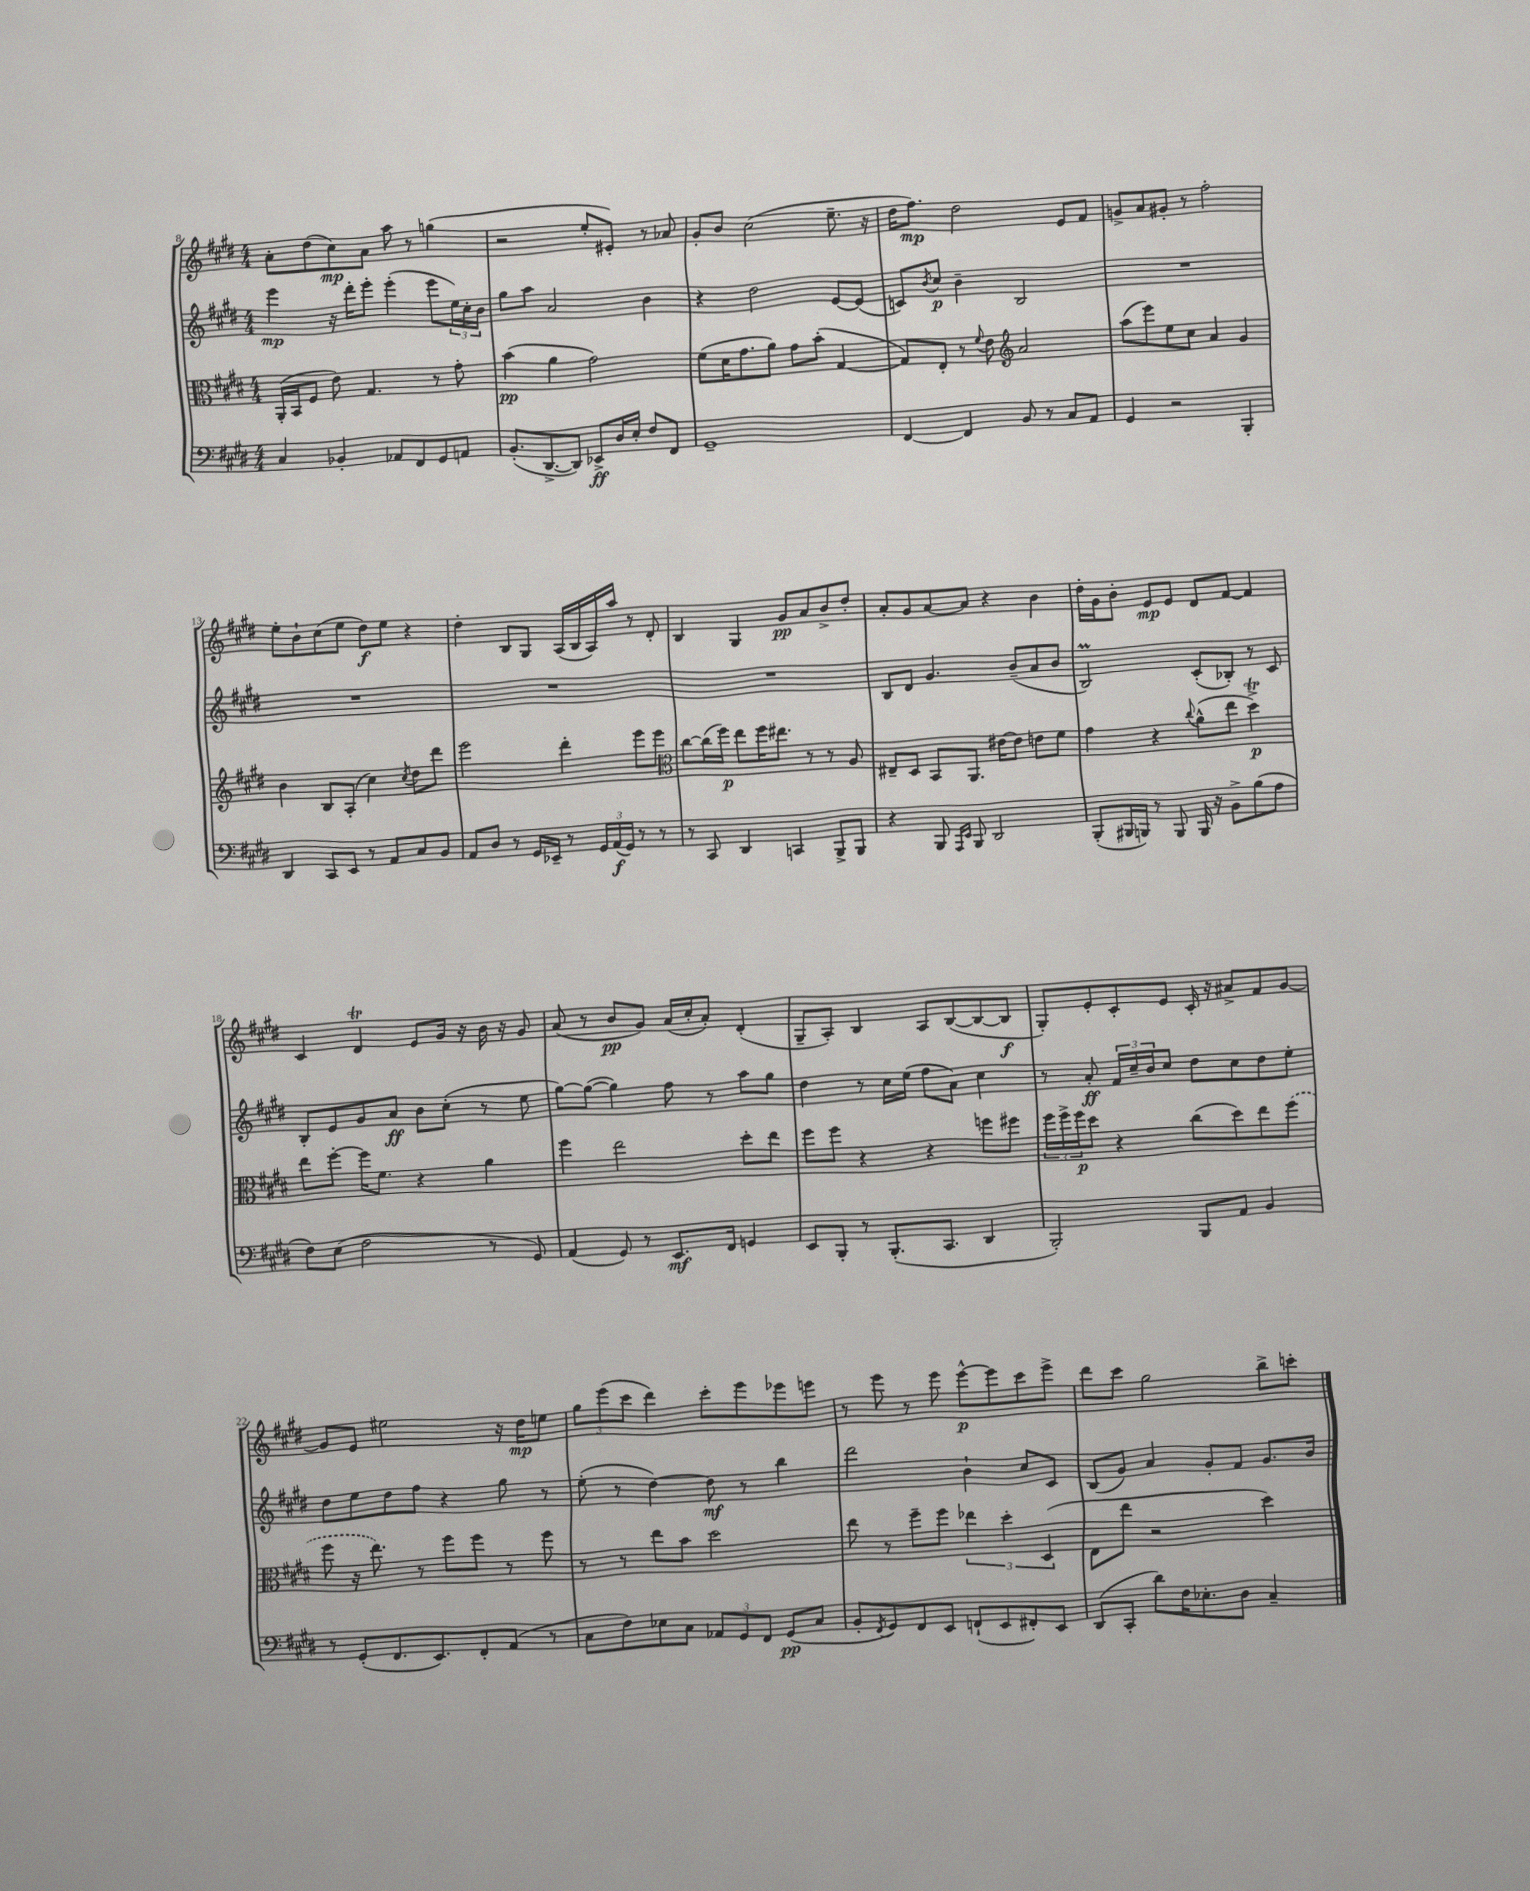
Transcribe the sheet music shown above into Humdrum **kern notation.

**kern	**kern	**kern	**kern
*staff4	*staff3	*staff2	*staff1
*clefF4	*clefC3	*clefG2	*clefG2
*k[f#c#g#d#]	*k[f#c#g#d#]	*k[f#c#g#d#]	*k[f#c#g#d#]
*M4/4	*M4/4	*M4/4	*M4/4
4C#	(16AA'	4eee	8a'
.	16BB	.	.
.	8F#	.	(8dd#
4BB-'	8e)	16r	8cc#)
.	.	16ddd#'	.
.	4.G#	8eee'	8a
8AA-	.	(4eee'	8aa
8FF#	.	.	8r
8GG#	8r	8eee	(4gg
8AA	8g#'	24ee)	.
.	.	24cc#'	.
.	.	24b	.
=	=	=	=
(8.BB'	(4b	8gg#	2r
.	.	8aa	.
[8.DD#^	.	.	.
.	4a	2a	.
8DD#])	.	.	.
8EE-^	2g#)	.	8ee'
16D#	.	.	8e#')
16E'	.	.	.
8F#	.	4b	8r
8FF#	.	.	8a-
=	=	=	=
1GG#~	(8f#	4r	8g#'
.	16d#	.	8b
.	8.g#	.	.
.	.	2dd#	(2cc#
.	8a)	.	.
.	8g#	.	.
.	(8b'	.	.
.	[4G#	[8e	8.ee~
.	.	(8e]	.
.	.	.	16r
=	=	=	=
[4FF#	8G#])	8c)	16dd#
.	.	.	8.ff#)
.	.	8qb	.
.	8E'	8cc#	.
4FF#]	8r	4b~	2dd#
.	8qqf#	.	.
.	8e	.	.
*	*clefG2	*	*
8BB	2a	2B	.
8r	.	.	.
8C#	.	.	8e
8AA	.	.	8f#
=	=	=	=
4GG#	(8aa	1r	8g^
.	8eee)	.	8a
2r	8ee	.	8g#'
.	8cc#	.	8r
.	4a	.	2ff#'
4BBB'	4g#	.	.
=	=	=	=
4DD#	4b	1r	8ee'
.	.	.	8b`
8CC#	8B	.	(8cc#
8EE	(8A'	.	8ee
8r	4cc#)	.	8dd#)
8AA	.	.	8ee
.	8qcc#	.	.
8C#	8dd#	.	4r
8BB	8ddd#	.	.
=	=	=	=
8AA	2eee	1r	4dd#'
8D#	.	.	.
8r	.	.	8B
16GG#	.	.	8G#
16EE-~	.	.	.
8r	4ddd#'	.	(16A
.	.	.	16B
24GG#	.	.	16A)
(24AA	.	.	.
.	.	.	16aa
24GG#)	.	.	.
8r	8eee	.	8r
8r	8eee	.	8d#'
=	=	=	=
*	*clefC3	*	*
8r	[8cc#	1r	4B
8CC#	(16cc#]	.	.
.	16ff#)	.	.
4DD#	8ee	.	4G#
.	16ff#	.	.
.	8.ee#	.	.
4CC	.	.	8g#
.	8r	.	8a
8BBB^	8r	.	8b^
8BBB	8A	.	8dd#'
=	=	=	=
4r	8E#~	8B	8a'
.	8D#	8d#	8g#
8BBB	8BB	4.g#	[8a
16qqAAA	.	.	.
16qqEE	.	.	.
8BBB	8.AA	.	8a]
2DD#	.	.	4r
.	[16e#	.	.
.	8e#]	(8b~	.
.	8e	8a	4b
.	8f#	8b	.
=	=	=	=
(8BBB'	4g#	2B)	16dd#'
.	.	.	16g#
16BBB#	.	.	8b'
16BBB)	.	.	.
8r	4r	.	8e
8BBB	.	.	8e
.	8qqcc#	.	.
16BBB	(8a^^	(8c#'	8d#
16r	.	.	.
8BB^	8ee	8B-')	[8f#
(8B	4dd#^)	8r	4f#]
8A	.	8c#	.
=	=	=	=
8F#)	8ee	8B'	4c#
(8E	[8ff#'	8e	.
2F#	16ff#]	8g#	4d#
.	8.f#	.	.
.	.	8a	.
.	4r	8b	8e
.	.	(8cc#'	16g#
.	.	.	16r
8r	4a	8r	16b
.	.	.	16r
8GG#)	.	8ee	8g#
=	=	=	=
(4AA	4ff#	[8gg#)	(8a
.	.	(8gg#_	8r
8GG#)	2ee	4gg#])	8b
8r	.	.	8g#)
8.EE	.	8ff#	(16a
.	.	.	16cc#'
.	.	8r	8a')
16FF#	.	.	.
4GG	8dd#'	8aa	(4d#'
.	8ee	8gg#	.
=	=	=	=
8EE	8ff#	4dd#	8G#~
8BBB'	8ff#	.	8A')
8r	4r	8r	4B
(8.BBB'	.	16cc#	.
.	.	(16ee	.
.	4r	8ff#	8A
8.CC#	.	.	.
.	.	8a)	([8B
4DD#	8ff	4cc#	8B_
.	8ff#	.	8B]
=	=	=	=
2BBB')	24ff#	8r	8G#')
.	24ff#^	.	.
.	24ff#	.	.
.	8dd#	8a'	8e'
.	4r	24f#	8c#'
.	.	24cc#~	.
.	.	24b	.
.	.	8cc#	8e
8BBB	(8cc#	8dd#	16c#'
.	.	.	16r
8AA	8dd#)	8cc#	8a#^
4BB	8ee	8dd#	8f#
.	(8ff#	8ee'	[8g#
=	=	=	=
8r	8ff#	8dd#	8g#]
(8GG#'	16r	8ee	8e
.	8.ee)	.	.
8.FF#	.	8dd#	2ee#
.	8r	8ff#	.
8.EE)	.	.	.
.	8ff#	4r	.
8FF#'	8ff#	.	.
(8AA	8r	8gg#	16r
.	.	.	16dd#
8r	8ff#	8r	8ee
=	=	=	=
8C#	8r	(8ee'	12gg#
.	.	.	(12eee
8F#)	8r	8r	.
.	.	.	12ccc#
8E-	8ee	[4dd#)	4ddd#)
8C#	8b	.	.
12AA-	2dd#	8dd#]	8ccc#'
12GG#	.	.	.
.	.	8r	8eee
12FF#	.	.	.
(8GG#	.	4bb	8eee-
8C#	.	.	8eee
=	=	=	=
8BB'	8ee	2ddd#	8r
8qFF#	.	.	.
8GG#)	8r	.	8eee
8FF#	8ff#~	.	8r
8EE	8ff#	.	8eee
(8FF`	6ee-	4b`	[8eee^^
8EE	.	.	8eee]
.	6dd#'	.	.
8FF#')	.	8cc#	8ccc#
.	(6D#	.	.
8EE	.	8c#	8eee^
=	=	=	=
(8DD#	8E	(8B	8ddd#
8CC#'	8ee	8g#)	8ccc#
8d#)	2r	4a	2gg#
16F#	.	.	.
8.E-'	.	.	.
.	.	8g#'	.
8D#	.	8f#	.
4C#~	4dd#)	8.g#	8bb^
.	.	.	8ccc'
.	.	16b	.
==	==	==	==
*-	*-	*-	*-
